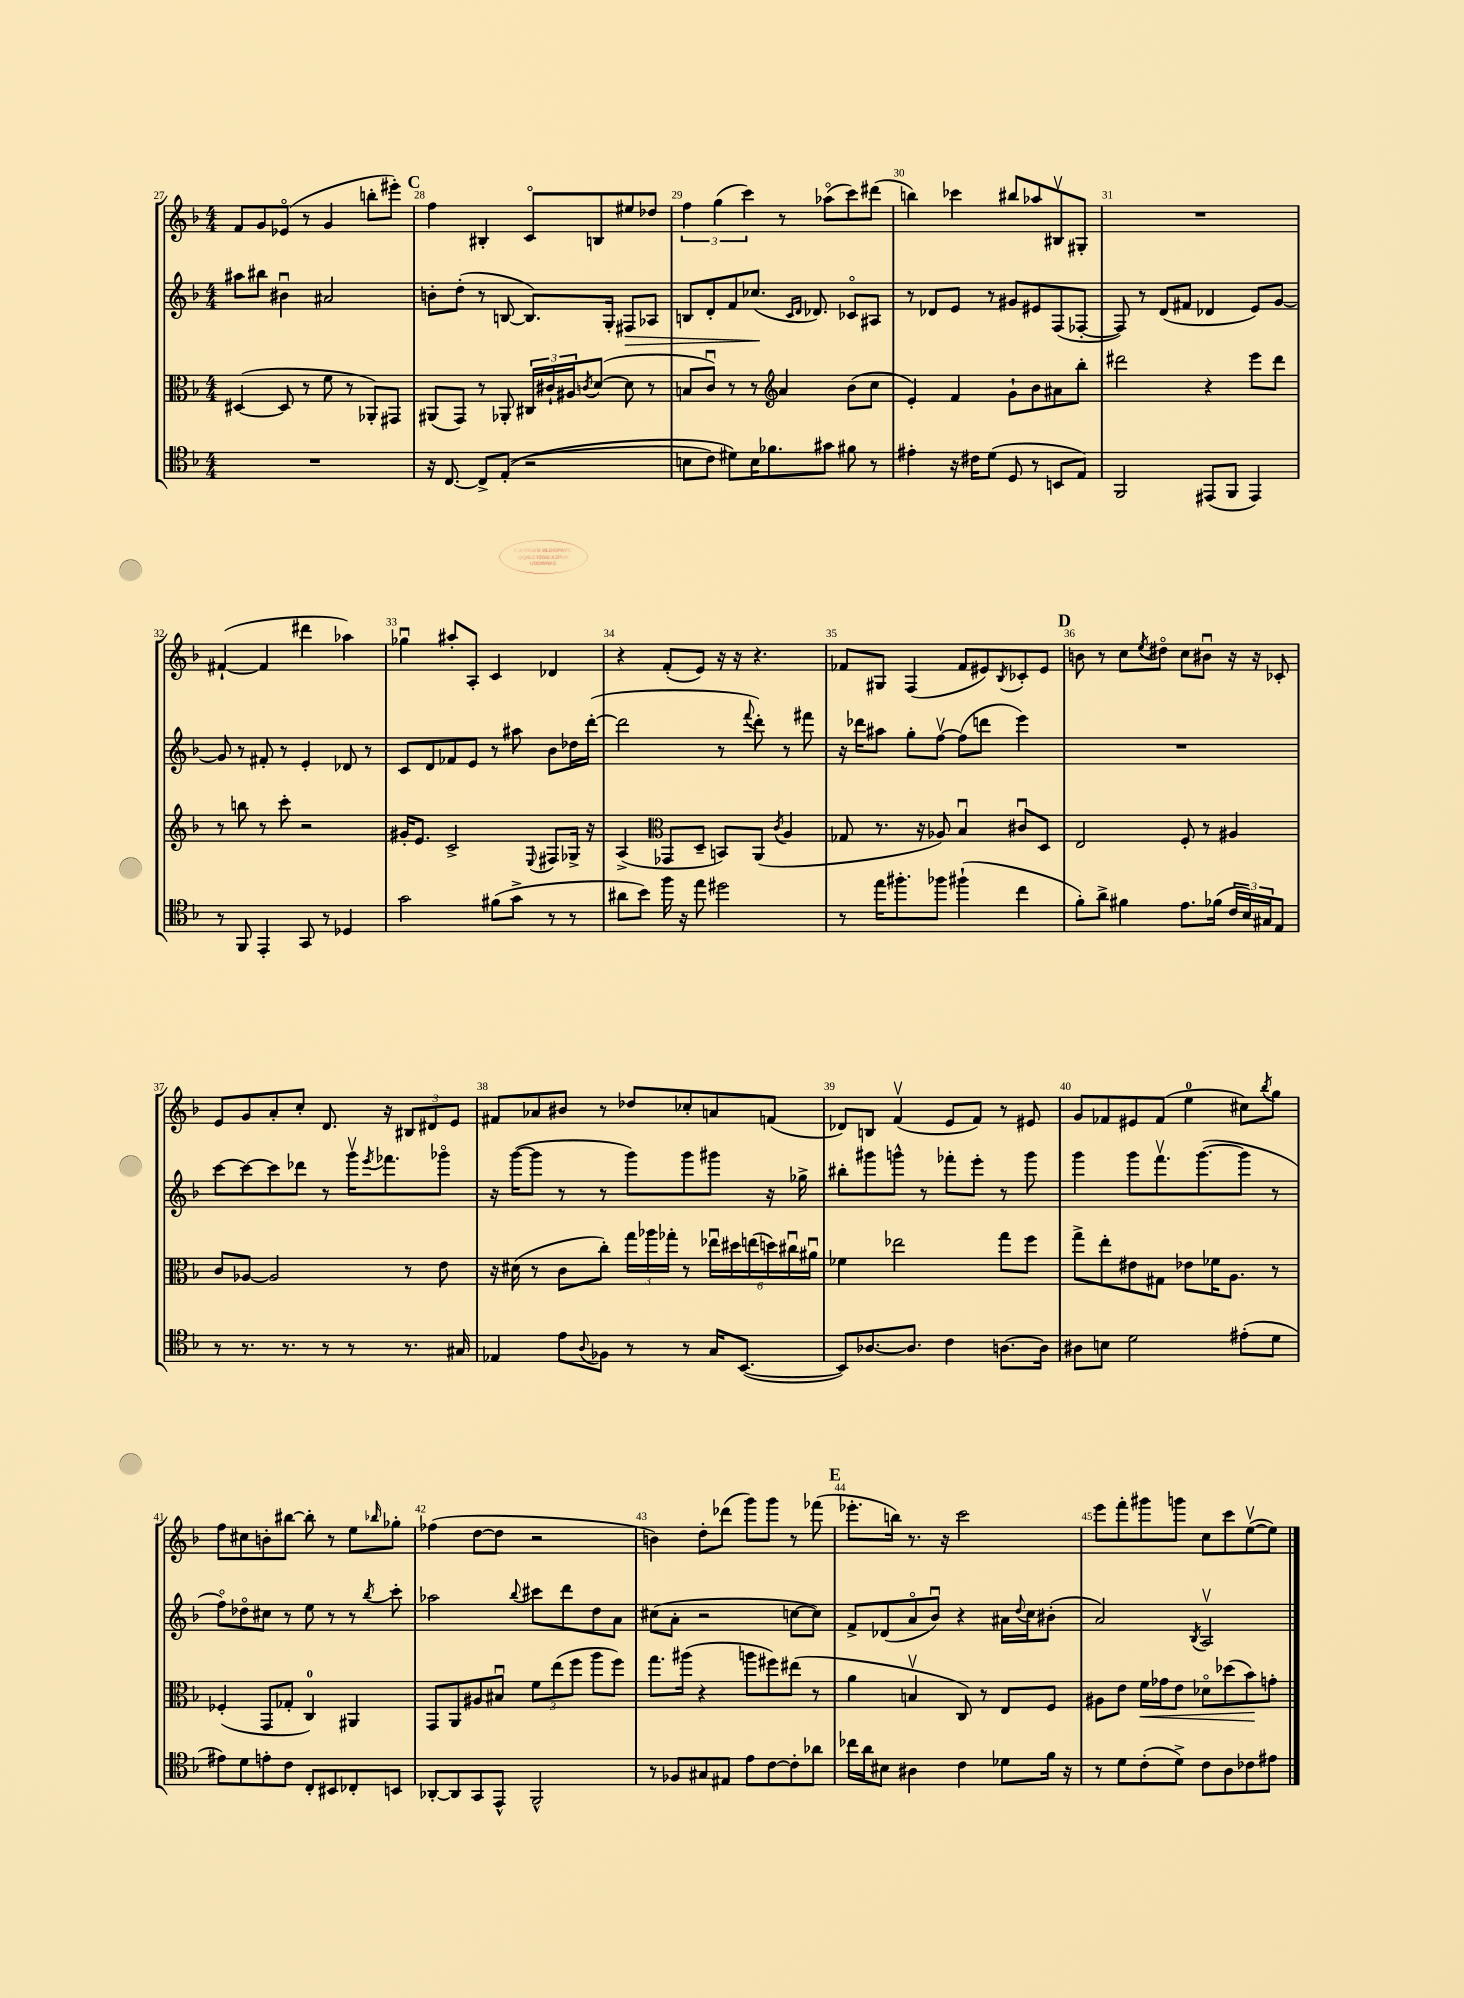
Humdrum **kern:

**kern	**kern	**kern	**kern
*staff4	*staff3	*staff2	*staff1
*clefC4	*clefC3	*clefG2	*clefG2
*k[b-]	*k[b-]	*k[b-]	*k[b-]
*M4/4	*M4/4	*M4/4	*M4/4
1r	([4D#	8aa#	8f
.	.	8bb#	8g
.	8D#]	4b#u	(8e-o
.	8r	.	8r
.	8f	2a#	4g
.	8r	.	.
.	8AA-')	.	8bb'
.	8GG#	.	8eee#')
=	=	=	=
16r	(8AA#	8b'	4ff
[8.C	.	.	.
.	8GG)	(8dd'	.
8C^]	8r	8r	4B#'
&((8E'	8AA-'	[8B	.
2r	24C#	8.B])	8co
.	24c#`	.	.
.	24A#	.	.
.	8qc	.	.
.	([8d	.	8B
.	.	16G'	.
.	8d]	8F#	8ee#
.	8r	8A-	8dd-
=	=	=	=
8B	8B	8B	6ff
8c)	8cu)	8d'	.
.	.	.	(6gg
8d#&)	8r	8f	.
.	.	.	6ccc)
16B	8r	(8.cc-	.
8.f-	.	.	.
*	*clefG2	*	*
.	4a	.	8r
.	.	16qqc	.
.	.	16qqd	.
.	.	8.d-)	.
8g#	.	.	(8aa-o
8f#	(8b-	8c-o	8ccc)
8r	8cc	8A#	(8ddd#
=	=	=	=
4e#'	4e')	8r	4bb)
.	.	8d-	.
16r	4f	8e	4ccc-
16c#	.	.	.
(8d	.	8r	.
8D	8g`	8g#	8bb#
8r	8b-	8e#	8aa-
8BB	8a#	(8F	8B#v
8E)	8bb-'	[8F-'	8G#'
=	=	=	=
2FF	2ddd#	8F-])	1r
.	.	8r	.
.	.	(8d	.
.	.	8f#	.
(8EE#	4r	4d-	.
8FF	.	.	.
4EE#)	8eee	8e)	.
.	8ddd#	[8g	.
=	=	=	=
8r	8r	8g]	([4f#`
8FF	8bb	8r	.
4EE'	8r	8f#'	4f#]
.	8ccc'	8r	.
8GG	2r	4e'	4ddd#
8r	.	.	.
4D-	.	8d-	4aa-)
.	.	8r	.
=	=	=	=
2g	16g#'	8c	4gg-u
.	8.e	.	.
.	.	8d	.
.	2c^	8f-	8aa#'
.	.	8e	8A'
(8f#	.	8r	4c
8g^	.	8aa#	.
.	8qqE	.	.
8r	8F#	8b-	4d-
8r	16G-^	16dd-	.
.	16r	([16ddd'	.
=	=	=	=
8a#	(4A^	2ddd]	4r
8b-)	.	.	.
*	*clefC3	*	*
16ff	8GG-	.	(8f'
16r	.	.	.
8ee	8D~	.	8e)
2dd#	8BB)	8r	16r
.	.	.	16r
.	.	8qqfff	.
.	(8AA	8ddd')	4.r
.	8qc	.	.
.	4A	8r	.
.	.	8fff#	.
=	=	=	=
8r	8G-	16r	8f-
.	.	16ddd-	.
16ee	8.r	8aa#	8G#
8.ff#'	.	.	.
.	.	8gg'	(4F
.	16r	.	.
8ff-	8A-)	[8ffv	.
(4ff#`	4B-u	(8ff]	8f-
.	.	8ddd	8e#)
.	.	.	8qB-
4cc	8c#u	4eee)	8c-'
.	8D	.	8e#
=	=	=	=
8f')	2E	1r	8b
8a^	.	.	8r
4f#	.	.	8cc
.	.	.	8qee
.	.	.	8dd#o
8.e	8F'	.	8cc
.	8r	.	8b#u
(16f-	.	.	.
24c	4A#	.	16r
24B-)	.	.	.
.	.	.	16r
24G#	.	.	.
8E	.	.	8c-'
=	=	=	=
8r	8c	[8ccc	8e
8.r	[8A-	8ccc_	8g
.	2A-]	8ccc]	8a'
8.r	.	.	.
.	.	8ddd-	8cc'
8r	.	8r	8.d
8r	.	16gggv	.
.	.	8qeee	.
.	.	8.fff-	16r
8.r	8r	.	12B#
.	.	.	12d#
.	8e	8ggg-o	.
.	.	.	12e
16G#	.	.	.
=	=	=	=
4E-	16r	16r	8f#
.	(16d#	([16ggg	.
.	8r	8ggg]	8a-
8e	8c	8r	8b#
8qqA	.	.	.
8F-	8cc')	8r	8r
8r	24gg	8ggg)	8dd-
.	24aa-	.	.
.	24gg-'	.	.
8r	8r	8ggg	8cc-'
16G	24ee-u	8ggg#	8a
.	24dd#	.	.
([8.BB-	.	.	.
.	(24ee	.	.
.	24dd)	16r	(8f
.	24cc#u	.	.
.	.	16gg-^	.
.	24a#u	.	.
=	=	=	=
8BB-])	4f-	8bb#'	8d-)
[8.A-	.	8ggg#	8B
.	2ee-	8ggg^^	(4fv
8.A-]	.	.	.
.	.	8r	.
4c	.	8fff-'	8e
.	.	8eee'	8f)
[8.A	8gg	8r	8r
.	8ff	8ggg	8e#
16A]	.	.	.
=	=	=	=
8A#	8gg^	4ggg	8g
8B	8ee'	.	8f-
2d	8e#	8ggg	8e#
.	8G#	8.fffv	(8f-
.	8e-	.	4ee
.	.	([8.ggg	.
.	16f-	.	.
.	8.A	.	.
(8e#'	.	8ggg]	8cc#)
.	.	.	8qbb-
8d	8r	8r	8gg
=	=	=	=
8e#)	(4F-'	8ffo)	8ff
8d	.	8dd-o	8cc#
8e'	8GG	8cc#	8b'
8c	8G-'	8r	[8bb#
8C'	4C)	8ee	8bb#']
8BB#	.	8r	8r
8C-'	4AA#	8r	8ee
.	.	8qbb-	16qqbb-
8BB	.	8ccc'	8gg-'
=	=	=	=
[8AA-'	8GG	2aa-	(4ff-
8AA-]	8AA	.	.
8GG	8A#	.	[8dd
8EE^^	8B#u	.	8dd]
.	.	8qqbb-	.
2FF^^	12f	8ccc#	2r
.	(12ee	.	.
.	.	8ddd	.
.	12ff	.	.
.	8aa	8dd	.
.	8ff)	8a	.
=	=	=	=
8r	8.gg	(8cc#	4b)
8F-	.	8a'	.
.	(16aa#	.	.
8G#	4r	2r	8dd'
8E#	.	.	(8ddd-
8e	8aa	.	8ggg)
[8c	8ff#)	.	8ggg
8c']	(8ee#	[8cc	8r
8a-	8r	8cc])	(8fff-
=	=	=	=
16cc-	4a	8f^	8.eee-'
16a	.	.	.
8B#	.	(8d-	.
.	.	.	16bb)
4A#	4Bv	8ao	8.r
.	.	8b-u)	.
.	.	.	16r
4c	8C)	4r	2ccc
.	8r	.	.
8d-	8E	16a#	.
.	.	8qqdd	.
.	.	16cc	.
16f	8F	(8b#'	.
16r	.	.	.
=	=	=	=
8r	8A#	2a)	8eee
8d	8e	.	8fff'
(8c'	16f	.	8ggg#
.	16g-	.	.
8d^)	8e	.	8ggg
.	.	8qB-	.
8c	8d-o	2Av	8cc
8A	(8dd-	.	8ccc
8c-	8b-)	.	([8eev
8e#	8g'	.	8ee])
==	==	==	==
*-	*-	*-	*-
